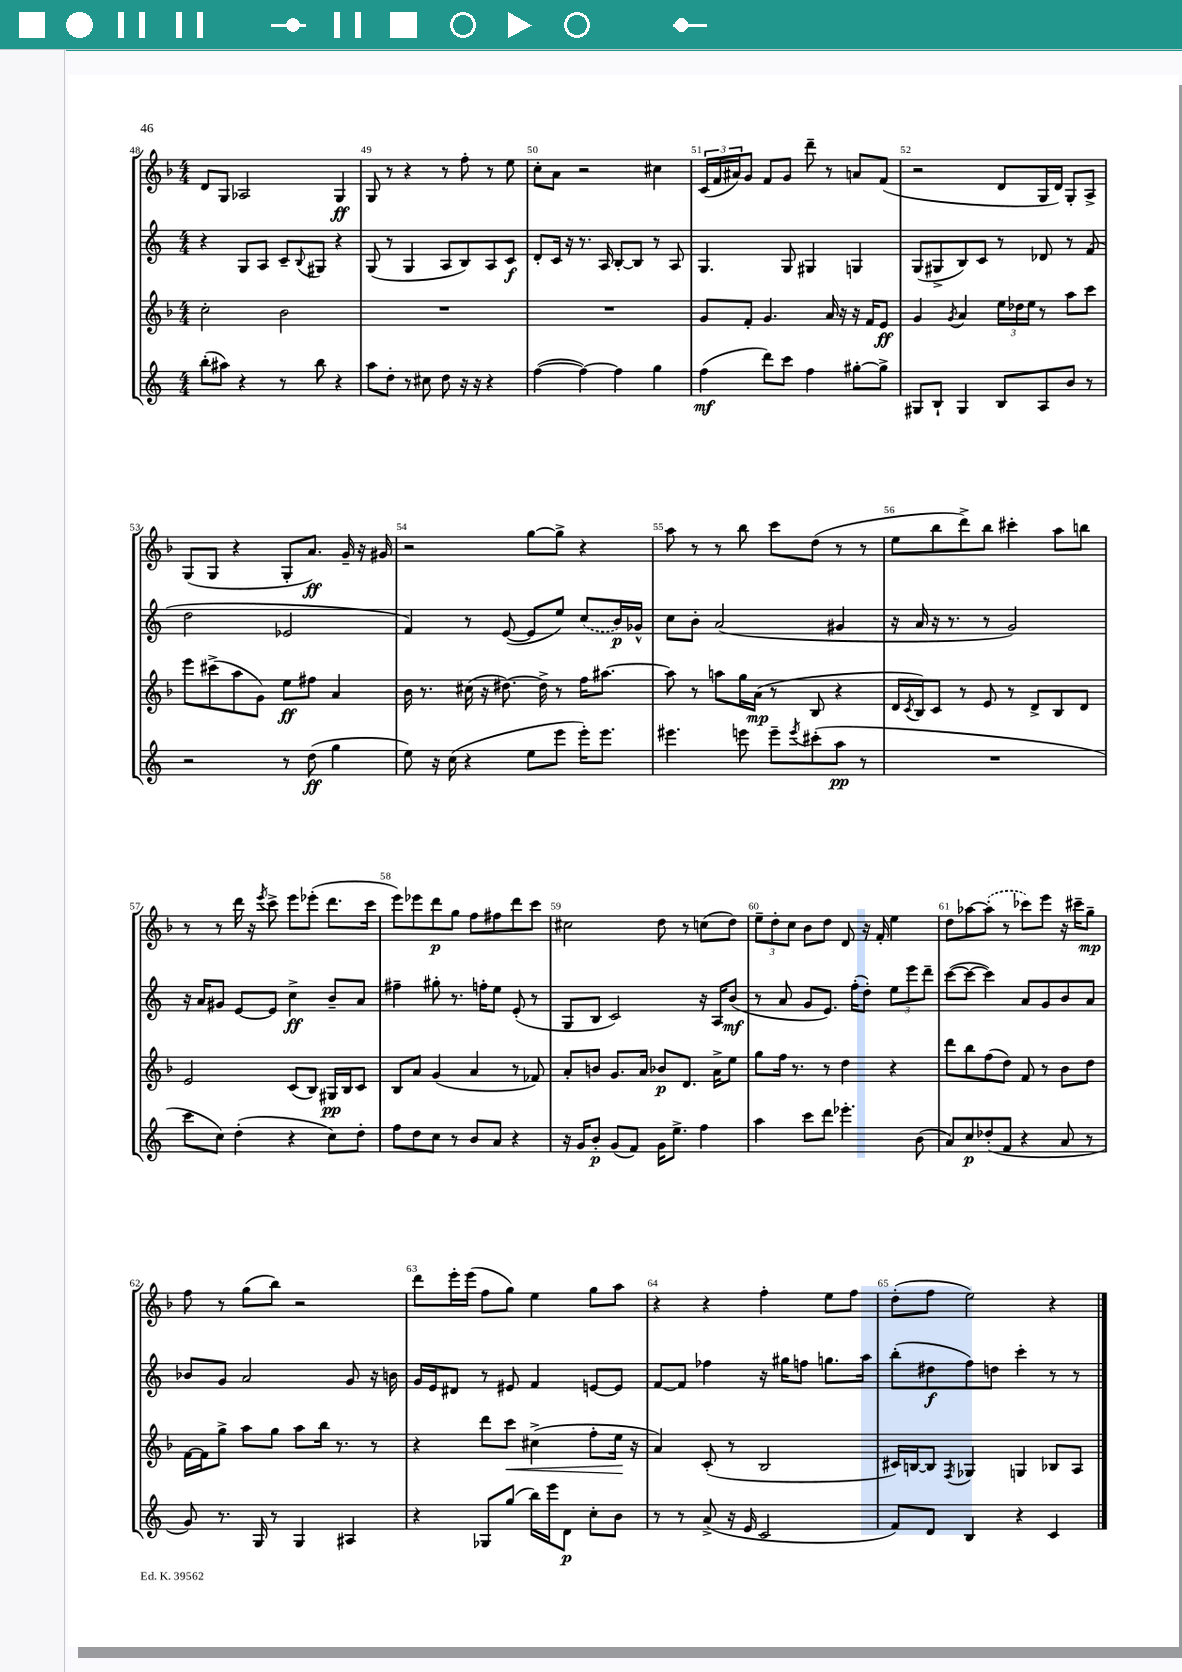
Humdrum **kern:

**kern	**kern	**kern	**kern
*staff4	*staff3	*staff2	*staff1
*clefG2	*clefG2	*clefG2	*clefG2
*k[]	*k[b-]	*k[]	*k[b-]
*M4/4	*M4/4	*M4/4	*M4/4
(8bb'	2cc'	4r	8d
8aa#)	.	.	8G
4r	.	8G	2A-
.	.	8A	.
8r	2b-	8c~	.
.	.	8qqB	.
8bb	.	8G#	.
4r	.	4r	4G
=	=	=	=
8aa	1r	(8G	8G
8dd'	.	8r	8r
8r	.	4G	4r
8cc#	.	.	.
8dd	.	8A	8r
16r	.	8B)	8ff'
16r	.	.	.
4r	.	8A	8r
.	.	8c	8ee
=	=	=	=
([4ff	1r	8d'	8cc'
.	.	16c	8a
.	.	16r	.
4ff_)	.	8.r	2r
.	.	16A	.
4ff]	.	[8B'	.
.	.	8B]	.
4gg	.	8r	4cc#
.	.	8A	.
=	=	=	=
(4ff	8g	4.G	(24c
.	.	.	24f
.	.	.	24a#)
.	8f'	.	8g
8ddd)	4.g	.	8f
8ccc	.	8G	8g
4ff	.	4G#	8ddd~
.	16a	.	8r
.	16r	.	.
[8gg#'	16r	4G	8a
.	16f	.	.
8gg#^]	8e	.	(8f
=	=	=	=
8G#	4g	(8G	2r
8B`	.	8G#^	.
.	8qg	.	.
4G#	4a	8B)	.
.	.	8c	.
8B	24ee	8r	8d
.	24dd-	.	.
.	24ee	.	.
8A	8r	8d-	16G
.	.	.	16d)
8b	8aa	8r	8G'
8r	8ccc	(8f	8A^
=	=	=	=
2r	8eee	2dd	(8G
.	(8ccc#^	.	8G
.	8aa	.	4r
.	8g)	.	.
8r	8ee	2e-	8G'
(8dd	8ff#	.	8.a)
4gg	4a	.	.
.	.	.	16g~
.	.	.	16r
.	.	.	16g#
=	=	=	=
8ee)	16b-	4f)	2r
.	8.r	.	.
16r	.	.	.
(16cc	.	.	.
4r	(16cc#	8r	.
.	16r	.	.
.	[8.dd#)	([8e	.
8ee	.	8e]	[8gg
.	16dd#^]	.	.
8eee	8r	8ee)	8gg^]
16eee')	16ff	(8cc	4r
8.eee	[8.aa#	.	.
.	.	16b)	.
.	.	16g-^^	.
=	=	=	=
4.eee#	8aa#]	8cc	8aa
.	8r	8b'	8r
.	8aa	(2a	8r
8eee	16gg	.	8bb-
.	(16a	.	.
8eee~	8r	.	8ccc
8qeee	.	.	.
(8ccc#'	8B-	.	(8dd
8aa	4r	4g#	8r
8r	.	.	8r
=	=	=	=
1r	16d	16r	8ee
.	8qc	.	.
.	16B-)	16a	.
.	8c	16r	8bb-
.	.	8.r	.
.	8r	.	8ddd^)
.	8e	8r	8bb-
.	8r	2g)	4ccc#'
.	8d^	.	.
.	8B-	.	8aa
.	8d	.	8bb
=	=	=	=
8ccc	2e	16r	8r
.	.	16a	.
8cc)	.	8g#	8r
(4dd'	.	[8e	16ddd
.	.	.	16r
.	.	.	8qeee
.	.	8e]	8ccc^
4r	(8c	4cc^	8eee
.	8B-)	.	(8eee-'
8cc)	16G#	8b~	8.ddd
.	16B-	.	.
8dd'	8c	8a	.
.	.	.	16ccc
=	=	=	=
8ff	8B-	4ff#~	8eee)
8dd	8a	.	8eee-
8cc	(4g	8gg#'	8ddd
8r	.	8.r	8gg
8b	4a	.	8ff
.	.	16ff'	.
8a	.	8ee	8ff#
4r	8r	(8e'	8ddd
.	8f-)	8r	8ccc
=	=	=	=
16r	8a'	8G	2cc#
16g	.	.	.
8b'	8b	8B	.
(8g	8.g	2c)	.
8f)	.	.	.
.	16a	.	.
16g	8b-	.	8dd
8.ee^	.	.	.
.	8.d	.	8r
4ff	.	16r	(8cc
.	16a^	16A	.
.	8ee	(8b	8dd)
=	=	=	=
4aa	8gg	8r	12ee~
.	.	.	12dd'
.	16ff	8a	.
.	.	.	12cc
.	8.r	.	.
8ccc	.	8g	8b-
8ddd	8r	8.e)	8dd
4.eee-'	4dd	.	8d
.	.	(16ff'	.
.	.	8dd')	16r
.	.	.	16f'
.	4r	12ee	4ee
.	.	12eee	.
(8b	.	.	.
.	.	12ddd~	.
=	=	=	=
8a)	8ddd	([8ccc	8dd
8cc	8bb-	8ccc_	[8aa-
(8dd-'	(8ff	4ccc])	(8aa-']
8f	8dd)	.	8r
4r	8f	8a	8ccc-)
.	8r	8g	8eee
8a	8b-	8b	16r
.	.	.	16ccc#~
8r	8dd	8a	8gg~
=	=	=	=
8g)	[16f	8b-	8ff
.	16f]	.	.
8.r	8gg^	8g	8r
.	8aa	2a	(8gg
16G	.	.	.
8r	8gg	.	8bb-)
4G	8aa	.	2r
.	16bb-	.	.
.	8.r	.	.
4A#	.	8g	.
.	8r	16r	.
.	.	16b	.
=	=	=	=
4r	4r	16g	8ddd
.	.	16e	.
.	.	8d#	16eee'
.	.	.	(16eee
8G-	8ddd	8r	8ff
(8gg	8ccc	8e#	8gg)
16bb)	(4cc#^	4f	4ee
16eee	.	.	.
8d	.	.	.
8cc'	8ff'	[8e	8gg
8b	16ee	8e]	8aa
.	16r	.	.
=	=	=	=
8r	4a)	[8f	4r
8r	.	8f]	.
(8a^	(8c'	4ff-	4r
16r	8r	.	.
16e	.	.	.
2c	2B-	16r	4ff'
.	.	16gg#	.
.	.	8ff	.
.	.	8.gg	8ee
.	.	.	8ff
.	.	16aa	.
=	=	=	=
8f)	16c#)	(8bb'	(8dd'
.	[16B	.	.
8d	8B]	8dd#	8ff
.	8qF	.	.
4B	4G-	8ff)	2ee)
.	.	8dd	.
4r	4G	4ccc'	.
4c	8B-	8r	4r
.	8A	8r	.
==	==	==	==
*-	*-	*-	*-
